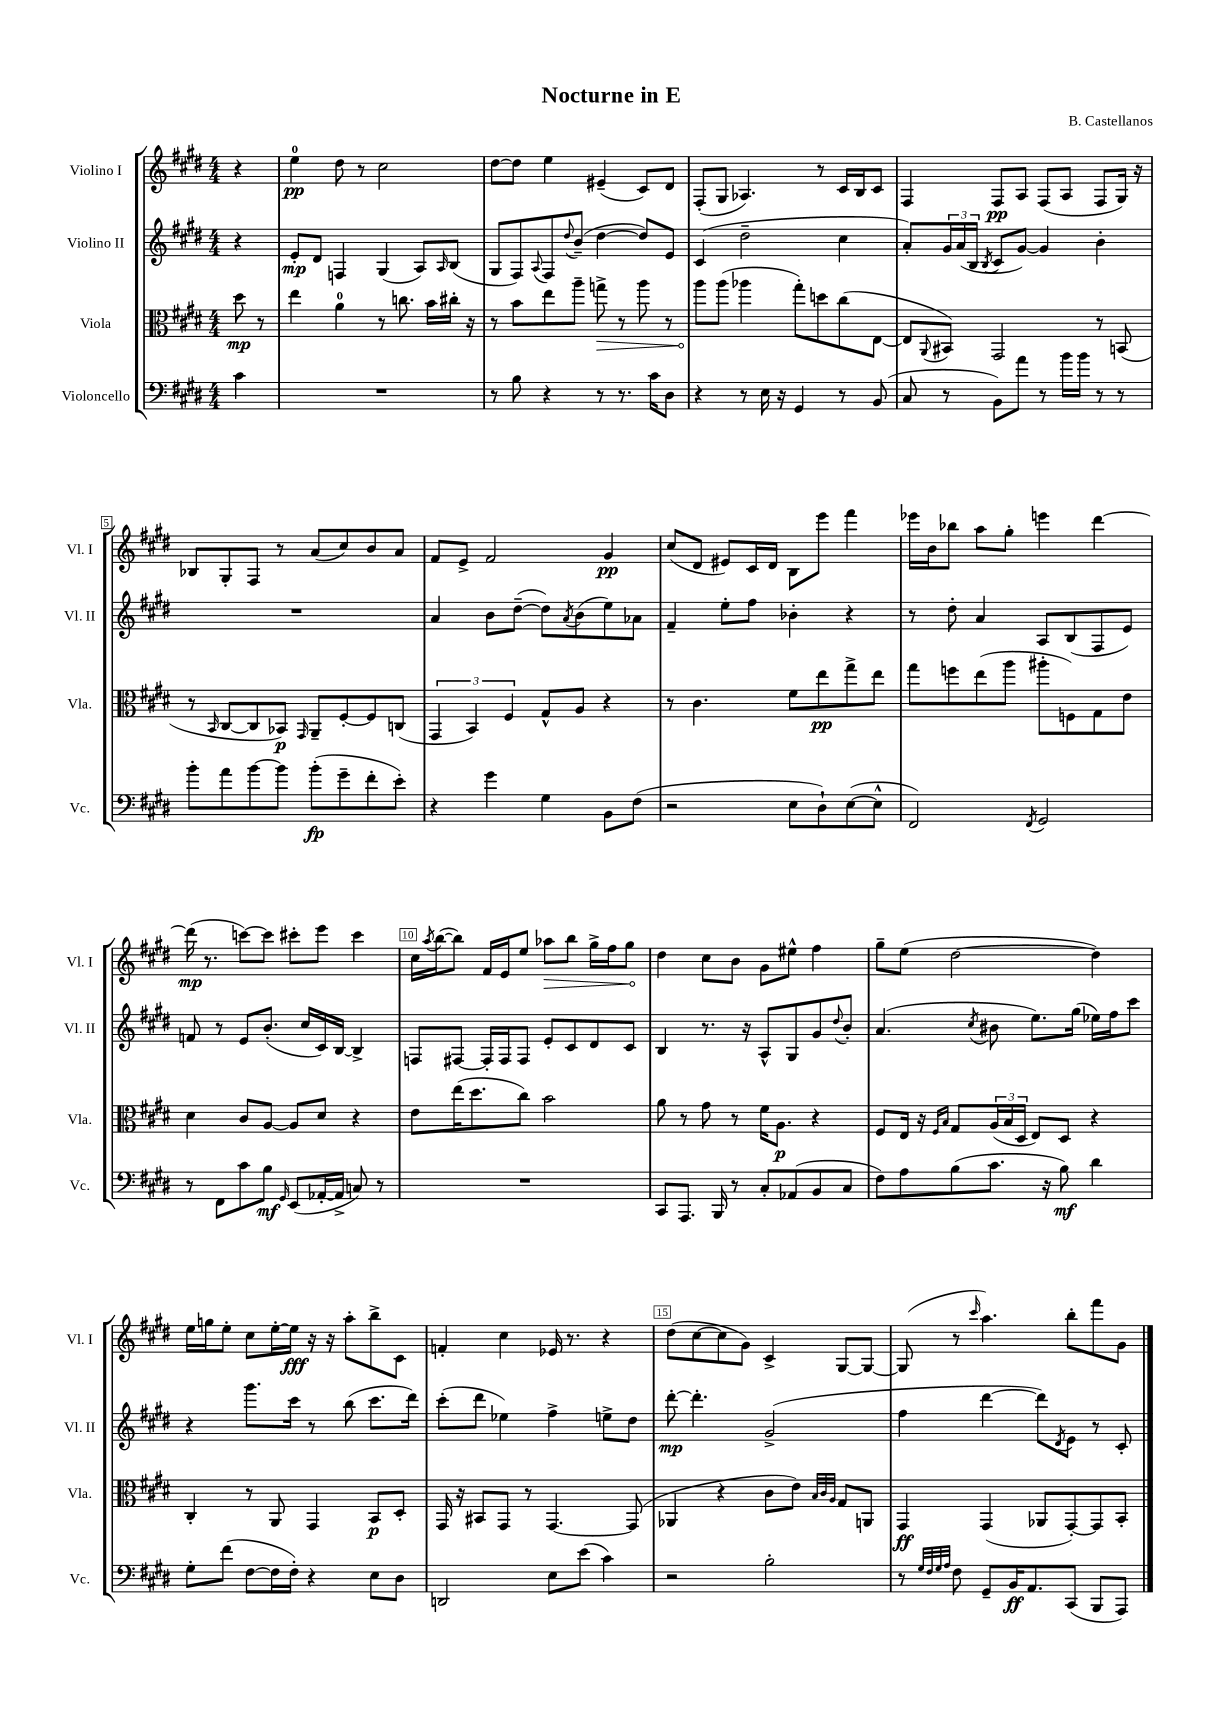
\header { title = "Nocturne in E" composer = "B. Castellanos" }
<<
\new StaffGroup <<
\new Staff = "s0" \with { instrumentName = "Violino I" shortInstrumentName = "Vl. I" } {
    \clef treble \key e \major \numericTimeSignature \time 4/4 \partial 4
    r4 |
    e''4-0\pp dis''8 r8 cis''2 |
    dis''8~ dis''8 e''4 eis'4--( cis'8) dis'8 |
    fis8-.( gis8 aes4.) r8 cis'16 b16 cis'8 |
    fis4 fis8\pp a8 fis8( a8 fis8 gis16) r16 |
    bes8 gis8-. fis8 r8 a'8( cis''8) b'8 a'8 |
    fis'8 e'8-> fis'2 gis'4\pp |
    cis''8( dis'8 eis'8) cis'16 dis'16 b8 e'''8 fis'''4 |
    ees'''16 b'16 bes''8 a''8 gis''8-. e'''4 dis'''4~ |
    dis'''16\mp( r8. c'''8~) c'''8 cis'''8-. e'''8 cis'''4 |
    cis''16 \acciaccatura { a''8 } b''16~( b''8) fis'16 e'16 e''8 \once \override Hairpin.circled-tip = ##t aes''8\> b''8 gis''16-> fis''16 gis''8\! |
    dis''4 cis''8 b'8 gis'8 eis''8-^ fis''4 |
    gis''8-- e''8( dis''2~ dis''4) |
    e''16 g''16 e''8-. cis''8 e''16~-. e''16\fff r16 r16 a''8-. b''8-> cis'8 |
    f'4-. cis''4 ees'16 r8. r4 |
    dis''8( cis''8~ cis''8 gis'8) cis'4-> gis8~ gis8~ |
    gis8( r8 \grace { cis'''16 } a''4.) b''8-. fis'''8 gis'8 \bar "|." |
}
\new Staff = "s1" \with { instrumentName = "Violino II" shortInstrumentName = "Vl. II" } {
    \clef treble \key e \major \numericTimeSignature \time 4/4 \partial 4
    r4 |
    e'8-.\mp dis'8 f4 gis4( a8) \grace { a16 } b8( |
    gis8 fis8) \appoggiatura { a8 } fis8 \appoggiatura { dis''8 } b'8--( dis''4~ dis''8) e'8 |
    cis'4( dis''2-- cis''4 |
    a'8-.) \tuplet 3/2 { gis'16 a'16( b16 } \acciaccatura { b8 } cis'8 gis'8~) gis'4 b'4-. |
    R1 |
    a'4 b'8 dis''8~--( dis''8) \acciaccatura { a'8 } b'8( e''8) aes'8 |
    fis'4-- e''8-. fis''8 bes'4-. r4 |
    r8 dis''8-. a'4 a8 b8( fis8 e'8) |
    f'8 r8 e'8 b'8.-.( cis''16 cis'16) b16~ b4-> |
    f8 fis8~ fis16-. fis16 fis8 e'8-. cis'8 dis'8 cis'8 |
    b4 r8. r16 a8-^ gis8 gis'8 \appoggiatura { dis''8 } b'8-. |
    a'4.( \acciaccatura { cis''8 } bis'8 e''8.) gis''16( ees''16) fis''16 cis'''8 |
    r4 gis'''8. cis'''16 r8 b''8( cis'''8. dis'''16) |
    cis'''8-.( dis'''8 ees''4) fis''4-> e''8-> dis''8 |
    dis'''8~-.\mp dis'''4.-. gis'2->( |
    fis''4 dis'''4~ dis'''8) \acciaccatura { dis'8 } e'8 r8 cis'8-. \bar "|." |
}
\new Staff = "s2" \with { instrumentName = "Viola" shortInstrumentName = "Vla." } {
    \clef alto \key e \major \numericTimeSignature \time 4/4 \partial 4
    dis''8\mp r8 |
    e''4 a'4-0 r8 c''8. b'16 cis''16-. r16 |
    r8 b'8 e''8 a''8-- \once \override Hairpin.circled-tip = ##t g''8->\> r8 a''8 r8 |
    a''8\! a''8( aes''4 gis''8-.) d''8 cis''8( e8~ |
    e8 \appoggiatura { a,8 } bis,8) gis,2 r8 b,8( |
    r8 \grace { b,16 } cis8~ cis8 bes,8\p) \grace { gis,16 } a,8-- fis8~-. fis8 c8( |
    \tuplet 3/2 { gis,4 b,4) fis4 } gis8-^ a8 r4 |
    r8 cis'4. fis'8 e''8\pp gis''8-> e''8 |
    gis''8 f''8 e''8( a''8 ais''8-. f8) gis8 e'8 |
    dis'4 cis'8 a8~ a8 dis'8 r4 |
    e'8 e''16( dis''8. cis''8) b'2 |
    a'8 r8 gis'8 r8 fis'16 a8.\p r4 |
    fis8 e16 r16 \grace { fis16 b16 } gis8 \tuplet 3/2 { a16( b16 dis16 } e8) dis8 r4 |
    cis4-. r8 a,8 gis,4 b,8\p dis8-. |
    gis,16 r16 bis,8 gis,8 r8 gis,4.~ gis,8( |
    aes,4 r4 cis'8 e'8) \grace { b32 cis'32 a32 } gis8 a,8 |
    gis,4\ff gis,4( aes,8 gis,8~-.) gis,8 b,8-. \bar "|." |
}
\new Staff = "s3" \with { instrumentName = "Violoncello" shortInstrumentName = "Vc." } {
    \clef bass \key e \major \numericTimeSignature \time 4/4 \partial 4
    cis'4 |
    R1 |
    r8 b8 r4 r8 r8. cis'16 dis8 |
    r4 r8 e16 r16 gis,4 r8 b,8( |
    cis8 r8 b,8) a'8 r8 b'16 b'16 r8 r8 |
    b'8-. a'8 b'8~ b'8 b'8-.\fp( gis'8-- fis'8-. e'8-.) |
    r4 gis'4 gis4 b,8 fis8( |
    r2 e8 dis8-!) e8~( e8-^ |
    fis,2) \acciaccatura { fis,8 } gis,2 |
    r8 fis,8 cis'8 b8\mf \grace { gis,16 } e,8( aes,16~-. aes,16-> c8) r8 |
    R1 |
    cis,8 a,,8. b,,16 r8 cis8-. aes,8( b,8 cis8 |
    fis8) a8 b8( cis'8. r16 b8\mf) dis'4 |
    gis8-. fis'8( fis8~ fis16 fis16-.) r4 e8 dis8 |
    d,2 e8 e'8( cis'4) |
    r2 b2-. |
    r8 \grace { gis32 fis32 gis32 a32 } fis8 gis,8-- b,16\ff a,8. cis,8( b,,8 a,,8) \bar "|." |
}
>>
>>
\layout { \context { \Score \override BarNumber.break-visibility = ##(#f #t #t) barNumberVisibility = #(every-nth-bar-number-visible 5) \override BarNumber.stencil = #(make-stencil-boxer 0.1 0.3 ly:text-interface::print) } }
